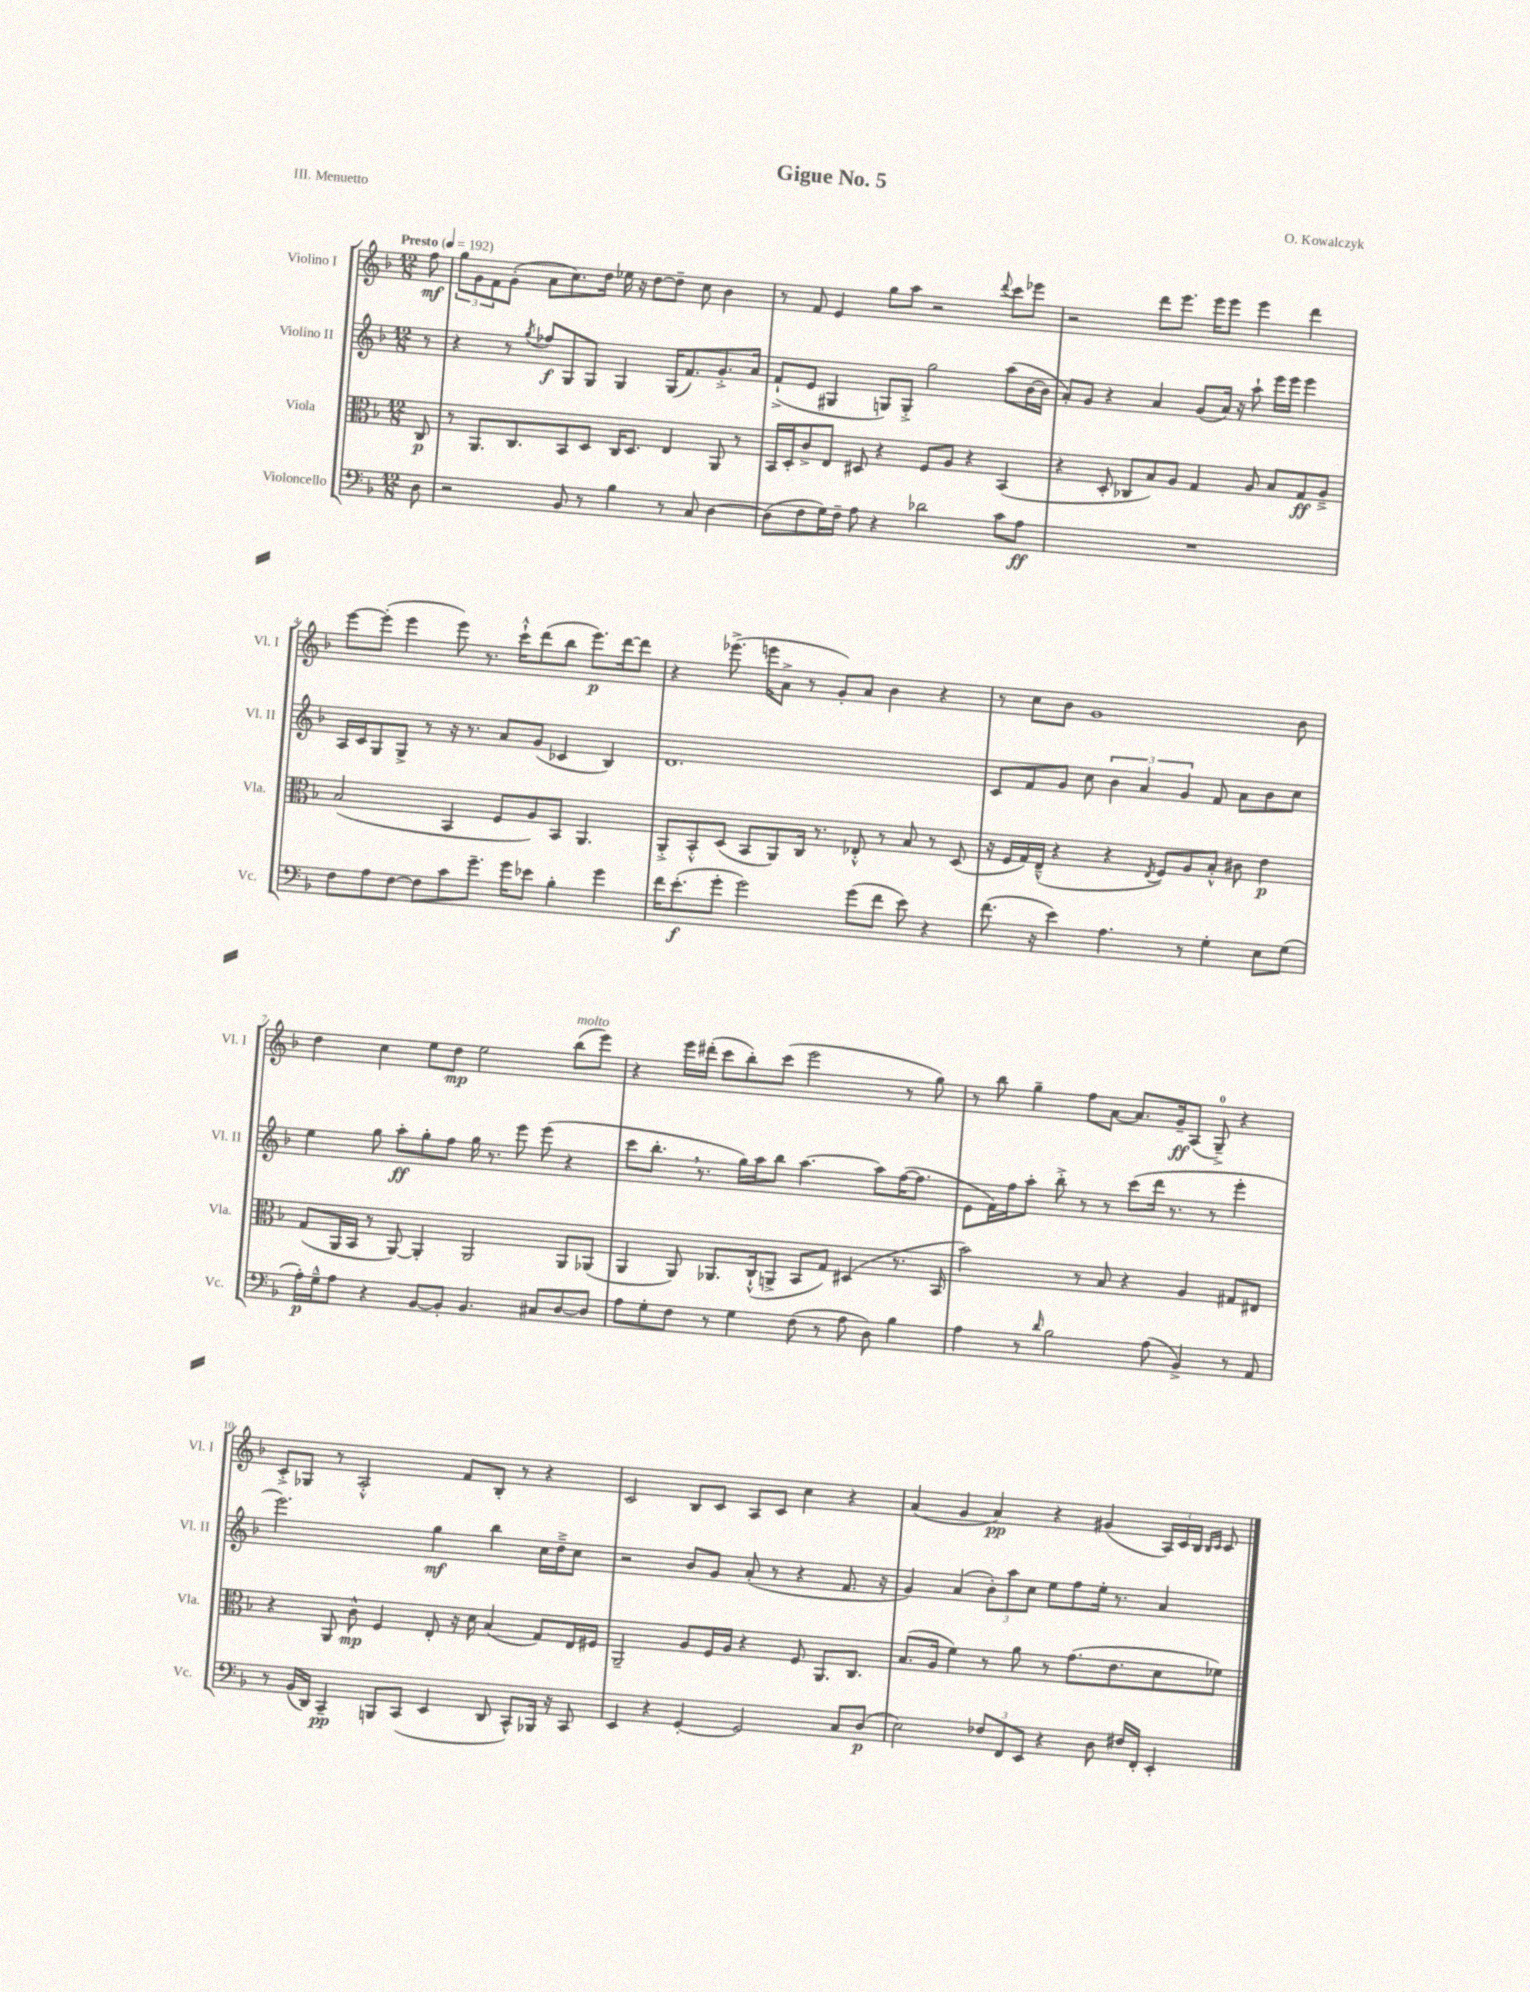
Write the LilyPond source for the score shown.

\header { title = "Gigue No. 5" composer = "O. Kowalczyk" piece = "III. Menuetto" }
<<
\new StaffGroup <<
\new Staff = "s0" \with { instrumentName = "Violino I" shortInstrumentName = "Vl. I" } {
    \clef treble \key f \major \numericTimeSignature \time 12/8 \partial 8 \tempo "Presto" 4 = 192
    f''8\mf |
    \tuplet 3/2 { g''8 g'8 f'8 } g'8-.( a'8 c''8.) d''16 ees''16 r16 d''8~ d''8-- c''8 bes'4 |
    r8 f'8 e'4 g''8 a''8 r2 \appoggiatura { d'''8 } c'''8 ees'''8 |
    r2 d'''8 e'''8. e'''16 e'''8 e'''4 d'''4 |
    e'''8~ e'''8-.( e'''4 e'''8) r8. c'''16-!-^ d'''8( bes''8 e'''8.\p) d'''16~ d'''8 |
    r4 ees'''8.->( e'''16 a'8-> r8 g'8-.) a'8 bes'4 r4 |
    r8 c''8 bes'8 g'1 bes'8 |
    d''4 c''4 e''8 d''8\mp e''2 bes''8^\markup { \italic "molto" }( e'''8) |
    r4 e'''16 dis'''16-.( c'''8 bes''8-.) c'''8( e'''2 r8 g''8) |
    r8 bes''8 g''4-- f''8 a'8~ a'8. g'16--\ff a8( g8-0--->) r4 |
    c'8-.-> ges8 r8 a2-.-^ f'8 bes8-. r8 r4 |
    c'2 bes8 c'8 a8 c'8 c''4 r4 |
    a'4( g'4 a'4\pp) r4 gis'4( \tuplet 3/2 { a16) c'16 bes16 } \grace { bes16 c'16 } c'8 \bar "|." |
}
\new Staff = "s1" \with { instrumentName = "Violino II" shortInstrumentName = "Vl. II" } {
    \clef treble \key f \major \numericTimeSignature \time 12/8 \partial 8
    r8 |
    r4 r8 \acciaccatura { g''8 } fes''8\f g8 g8 g4 g16( f'8.) g'8.-.-> a'16 |
    f'8-!->( e'8 gis4 g8) g8-.-> g''2 a''8( bes'16~ bes'16 |
    a'8-.) g'8 r4 a'4 g'8( a'16) r16 a''8-! e'''16 e'''16 e'''4 |
    a16 c'16 g8 g8-> r8 r16 r8. a'8 g'8( ces'4 bes4) |
    d'1. |
    c'8 f'8 g'8 c''8 \tuplet 3/2 { bes'4 a'4 g'4 } f'8 a'8 bes'8 c''8 |
    e''4 g''8 a''8-.\ff g''8-. f''8 g''16 r8. e'''8 e'''8( r4 |
    c'''8 bes''8.-. \breathe r8. g''16) a''16 bes''8 a''4.~ a''8 f''16~( f''8. |
    e'8 f'16) f''16 a''8-. bes''8-.-> r8 r8 c'''8( d'''16 r8. r8 e'''4-. |
    e'''2.) g''4\mf bes''4 c''16 d''16---> c''8 |
    r2 bes'8 g'8 a'8-.( r8 r4 f'8. r16 |
    g'4) a'4( \tuplet 3/2 { bes'8-.) a''8 c''8 } e''8 f''8 e''16-. r8. a'4 \bar "|." |
}
\new Staff = "s2" \with { instrumentName = "Viola" shortInstrumentName = "Vla." } {
    \clef alto \key f \major \numericTimeSignature \time 12/8 \partial 8
    c8\p |
    r8 a,8. c8. bes,8 d8 c16 d8. e4 a,8 r8 |
    bes,16 d16-. c'8-> e8 dis8 r4 f8 a8 r4 bes,4( |
    r4 d8-. ces8 bes8) a8 g4 a8 bes8 g8\ff a8---> |
    bes2( bes,4 f8 a8) bes,8 a,4. |
    a,8-.-> bes,8-.-^ d8( bes,8 a,8) c16 r8. ees8-.-^ r8 bes8 r8 d8( |
    r16 f16 g16) e16---^( r4 r4 \acciaccatura { e8 } f8) a8 bes8-.-^ cis'8 e'4\p |
    g8( a,16 bes,16 r8 a,8~) a,4-. a,2 a,8 aes,8( |
    a,4 a,8) aes,8. c16-!-^( a,8-> bes,8 g8) dis4( r8. bes,16 |
    bes'2) r8 bes8 r4 a4 gis8 eis8 |
    r4 a,8 c'8-^\mp f4 e8-. r16 d'16 bes4( g8) e16 fis16 |
    a,2-- a8 f16 a16 r4 f8 a,8. c8. |
    bes8.( a16 f'4) r8 a'8 r8 g'8.( e'8. d'8 fes'8) \bar "|." |
}
\new Staff = "s3" \with { instrumentName = "Violoncello" shortInstrumentName = "Vc." } {
    \clef bass \key f \major \numericTimeSignature \time 12/8 \partial 8
    d8 |
    r2 bes,8 r8 bes4 r8 c8 d4~ |
    d8( f8 g16) f16-- a8 r4 des'2 c'8 a8\ff |
    R1. |
    f8 a8 f8~ f8 c'8 g'8.-- g'16 ees'8 bes4-. g'4 |
    f'16 e'8.-.\f( g'8-. g'2) g'8( f'8 e'8) r4 |
    f'8.( r16 e'4) a4. r8 g4-. e8 g8( |
    a16-.\p) g16---^ a8 r4 bes,8~ bes,8-. bes,4. cis8 d8~ d8 |
    a8 g8-. f8 r8 g4 f8( r8 a8 d8) bes4 |
    a4 r8 \grace { d'16 } bes2 a8( bes,4->) r8 a,8 |
    r8 bes,16( d,16) c,4--\pp b,,8 c,8( e,4 d,8 c,8-^) bes,,16 r16 c,8 |
    e,4 r4 g,4~-. g,2 c8 d8\p( |
    e2) \tuplet 3/2 { fes8 f,8 e,8 } r4 d8 fis16 f,16-. e,4-. \bar "|." |
}
>>
>>
